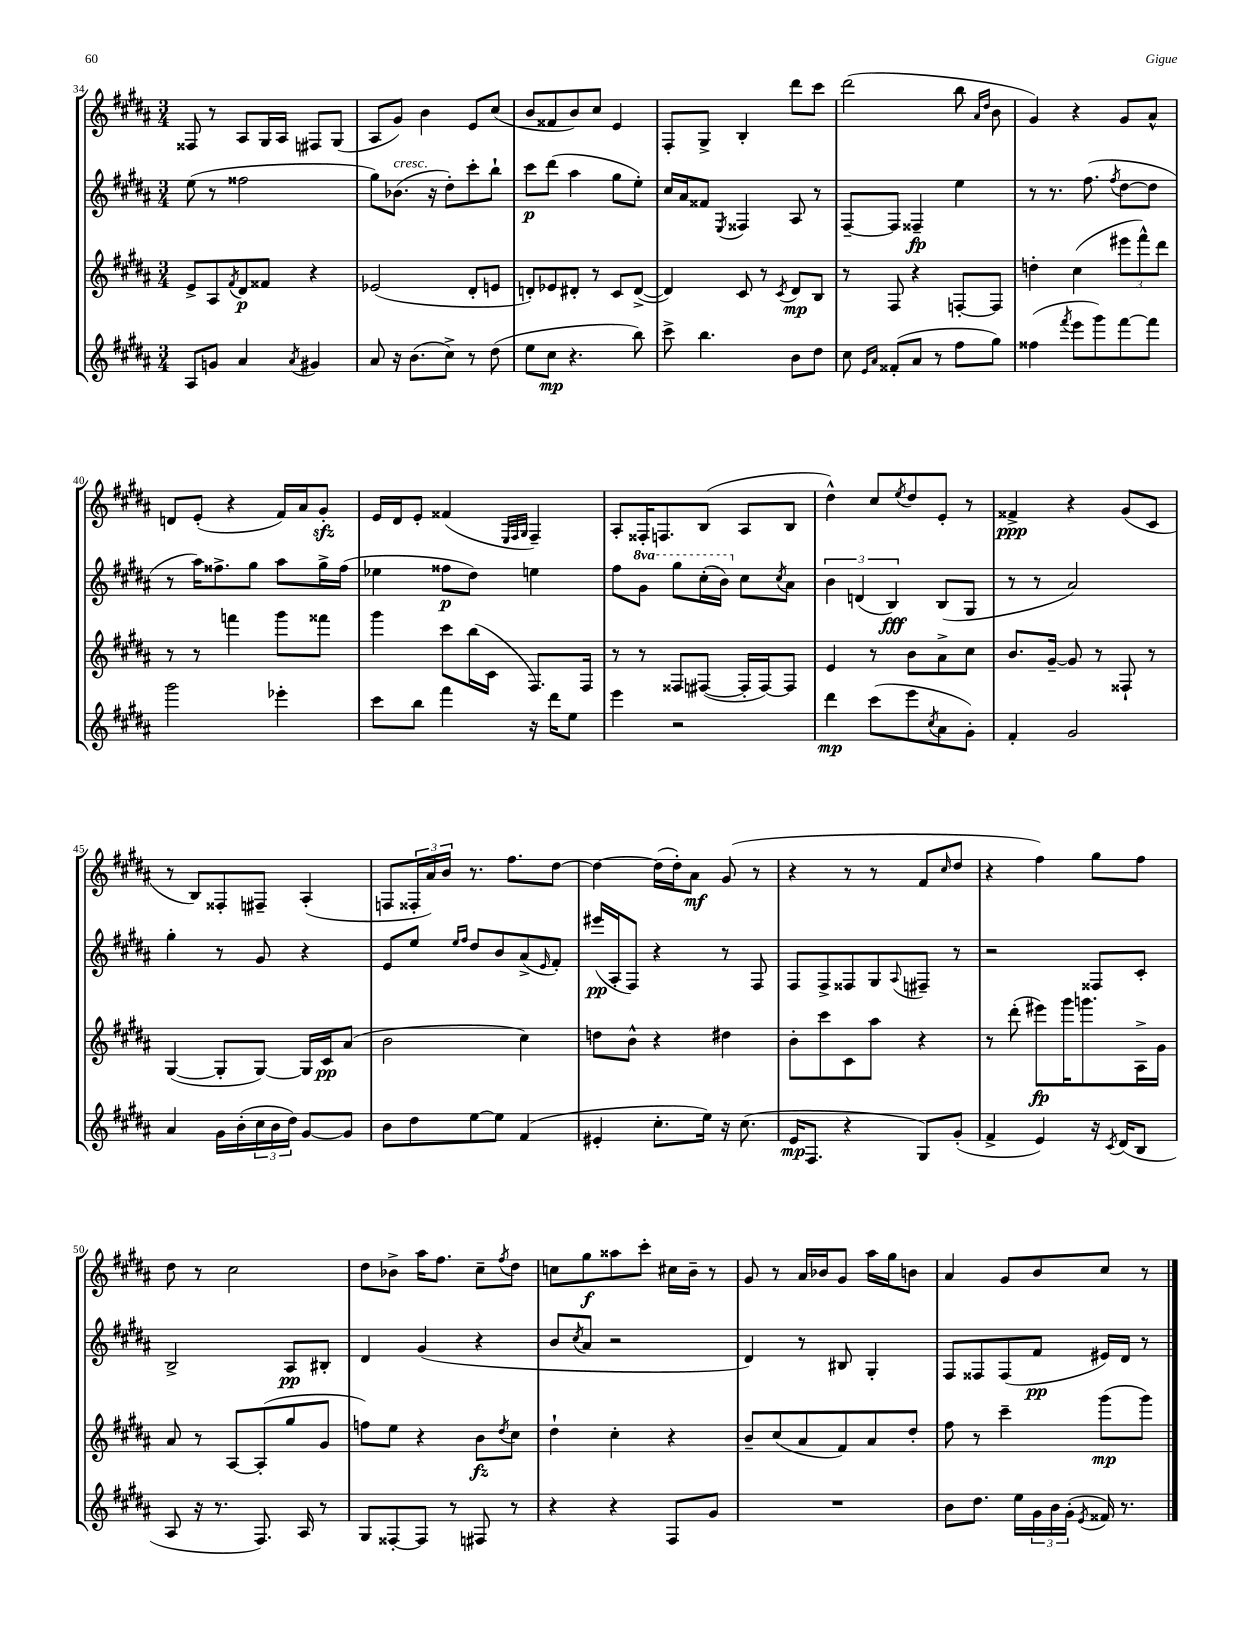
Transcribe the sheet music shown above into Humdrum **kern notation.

**kern	**kern	**kern	**kern
*staff4	*staff3	*staff2	*staff1
*clefG2	*clefG2	*clefG2	*clefG2
*k[f#c#g#d#a#]	*k[f#c#g#d#a#]	*k[f#c#g#d#a#]	*k[f#c#g#d#a#]
*M3/4	*M3/4	*M3/4	*M3/4
8A#	8e^	(8ee	8F##
8g	8A#	8r	8r
.	8qf#	.	.
4a#	8d#	2ff##	8A#
.	8f##	.	16G#
.	.	.	16A#
8qa#	.	.	.
4g#	4r	.	8F#
.	.	.	(8G#
=	=	=	=
8a#	(2e-	8gg#)	8A#
16r	.	(8.b-	8g#)
(8.b	.	.	.
.	.	.	4b
.	.	16r	.
8cc#^)	.	8dd#')	.
8r	8d#'	8ccc#'	8e
(8dd#	8e	8bb`	(8cc#
=	=	=	=
8ee	8d')	8ccc#	8b
8cc#	8e-	(8ddd#	8f##
4.r	8d#'	4aa#	8b)
.	8r	.	8cc#
.	8c#	8gg#	4e
8bb)	([8d#^	8ee')	.
=	=	=	=
8ccc#^	4d#])	16cc#	8F#'
.	.	16a#	.
4.bb	.	8f##	8G#^
.	.	8qE	.
.	8c#	4F##	4B'
.	8r	.	.
.	8qc#	.	.
8b	8d#	8A#	8ddd#
8dd#	8B	8r	8ccc#
=	=	=	=
8cc#	8r	[8F#~	(2ddd#
16qqe	.	.	.
16qqa#	.	.	.
(8f##'	8F#	8F#]	.
8a#	4r	4F##~	.
8r	.	.	.
8ff#	[8F'	4ee	8bb
.	.	.	16qqa#
.	.	.	16qqdd#
8gg#)	8F]	.	8b
=	=	=	=
(4ff##	4dd'	8r	4g#)
.	.	8.r	.
8qfff#	.	.	.
8eee	(4cc#	.	4r
.	.	(8.ff#	.
8ggg#)	.	.	.
.	.	8qff#	.
[8fff#	12eee#	[8dd#	8g#
.	12fff#^^)	.	.
8fff#]	.	8dd#]	8a#^^
.	12ddd#	.	.
=	=	=	=
2ggg#	8r	8r	8d
.	8r	16aa#)	(8e'
.	.	8.ff##^	.
.	4fff	.	4r
.	.	8gg#	.
4eee-'	8ggg#	8aa#	16f#)
.	.	.	16a#
.	8fff##	16gg#^	8g#'
.	.	(16ff##	.
=	=	=	=
8ccc#	4ggg#	4ee-	16e
.	.	.	16d#
8bb	.	.	8e'
4fff#	8ccc#	8ff##	(4f##
.	(16bb	8dd#)	.
.	16c#	.	.
.	.	.	32qqE
.	.	.	32qqF#
.	.	.	32qqG#
16r	8.F#)	4ee	4F#~)
16ddd#	.	.	.
8ee	.	.	.
.	16F#	.	.
=	=	=	=
4eee	8r	8ff#	8A#'
.	8r	8gg#	16F##'
.	.	.	8.F
2r	8F##	8ggg#	.
.	([8F#	(16ccc#'	(8B
.	.	16bb)	.
.	16F#']	8cc#	8A#
.	[16F#)	.	.
.	.	8qcc#	.
.	8F#]	8a#	8B
=	=	=	=
4ddd#	4e	6b	4dd#^^)
.	.	(6d	.
(8ccc#	8r	.	8cc#
.	.	6B)	.
.	.	.	8qee
8eee	8b	.	8dd#
8qcc#	.	.	.
8a#	8a#^	(8B	8e'
8g#')	8cc#	8G#	8r
=	=	=	=
4f#'	8.b	8r	4f##^
.	.	8r	.
.	[16g#~	.	.
2g#	8g#]	2a#)	4r
.	8r	.	.
.	8F##`	.	(8g#
.	8r	.	8c#
=	=	=	=
4a#	([4G#	4gg#'	8r
.	.	.	8B)
16g#	8G#']	8r	8F##'
(16b'	.	.	.
24cc#	[8G#)	8g#	8F#~
24b	.	.	.
24dd#)	.	.	.
[8g#	16G#]	4r	(4A#'
.	16c#	.	.
8g#]	(8a#	.	.
=	=	=	=
8b	2b	8e	8F
8dd#	.	8ee	24F##'
.	.	.	24a#)
.	.	.	24b
.	.	16qqee	.
.	.	16qqff#	.
[8ee	.	8dd#	8.r
8ee]	.	8b	.
.	.	.	8.ff#
(4f#	4cc#)	(8a#^	.
.	.	16qqe	.
.	.	8f#')	[8dd#
=	=	=	=
4e#'	8dd	(16eee#	4dd#_
.	.	16A#'	.
.	8b^^	8F#)	.
8.cc#'	4r	4r	(16dd#]
.	.	.	16dd#')
.	.	.	8a#
16ee)	.	.	.
16r	4dd#	8r	(8g#
(8.cc#	.	.	.
.	.	8F#	8r
=	=	=	=
16e	8b'	8F#	4r
8.F#	.	.	.
.	8ccc#	8F#^	.
4r	8c#	8F##	8r
.	8aa#	8G#	8r
.	.	8qqA#	.
8G#)	4r	8F#~	8f#
.	.	.	16qqcc#
(8g#'	.	8r	8dd#
=	=	=	=
4f#^	8r	2r	4r
.	(8ddd#'	.	.
4e)	8eee#)	.	4ff#)
.	16ggg#	.	.
.	8.ggg	.	.
16r	.	8F##	8gg#
8qc#	.	.	.
(16d#	.	.	.
8B	16A#^	8c#'	8ff#
.	16g#	.	.
=	=	=	=
8A#	8a#	2B^	8dd#
16r	8r	.	8r
8.r	.	.	.
.	[8A#	.	2cc#
8.F#)	(8A#']	.	.
.	8gg#	8A#	.
16A#	.	.	.
8r	8g#	8B#'	.
=	=	=	=
8G#	8ff)	4d#	8dd#
[8F##'	8ee	.	8b-^
8F##]	4r	(4g#	16aa#
.	.	.	8.ff#
8r	.	.	.
8F#	8b	4r	8cc#~
.	8qdd#	.	8qff#
8r	8cc#	.	8dd#
=	=	=	=
4r	4dd#`	8b	8cc
.	.	8qcc#	.
.	.	8a#	8gg#
4r	4cc#'	2r	8aa##
.	.	.	8ccc#'
8F#	4r	.	16cc#
.	.	.	16b~
8g#	.	.	8r
=	=	=	=
2.r	8b~	4d#)	8g#
.	(8cc#	.	8r
.	8a#	8r	16a#
.	.	.	16b-
.	8f#)	8B#	8g#
.	8a#	4G#'	16aa#
.	.	.	16gg#
.	8dd#'	.	8b
=	=	=	=
8b	8ff#	8F#	4a#
8.dd#	8r	8F##	.
.	4ccc#~	(8F##	8g#
16ee	.	.	.
24g#	.	8f#	8b
24b	.	.	.
(24g#'	.	.	.
8qe	.	.	.
16f##)	(8ggg#	16e#)	8cc#
8.r	.	16d#	.
.	8ggg#)	8r	8r
==	==	==	==
*-	*-	*-	*-
